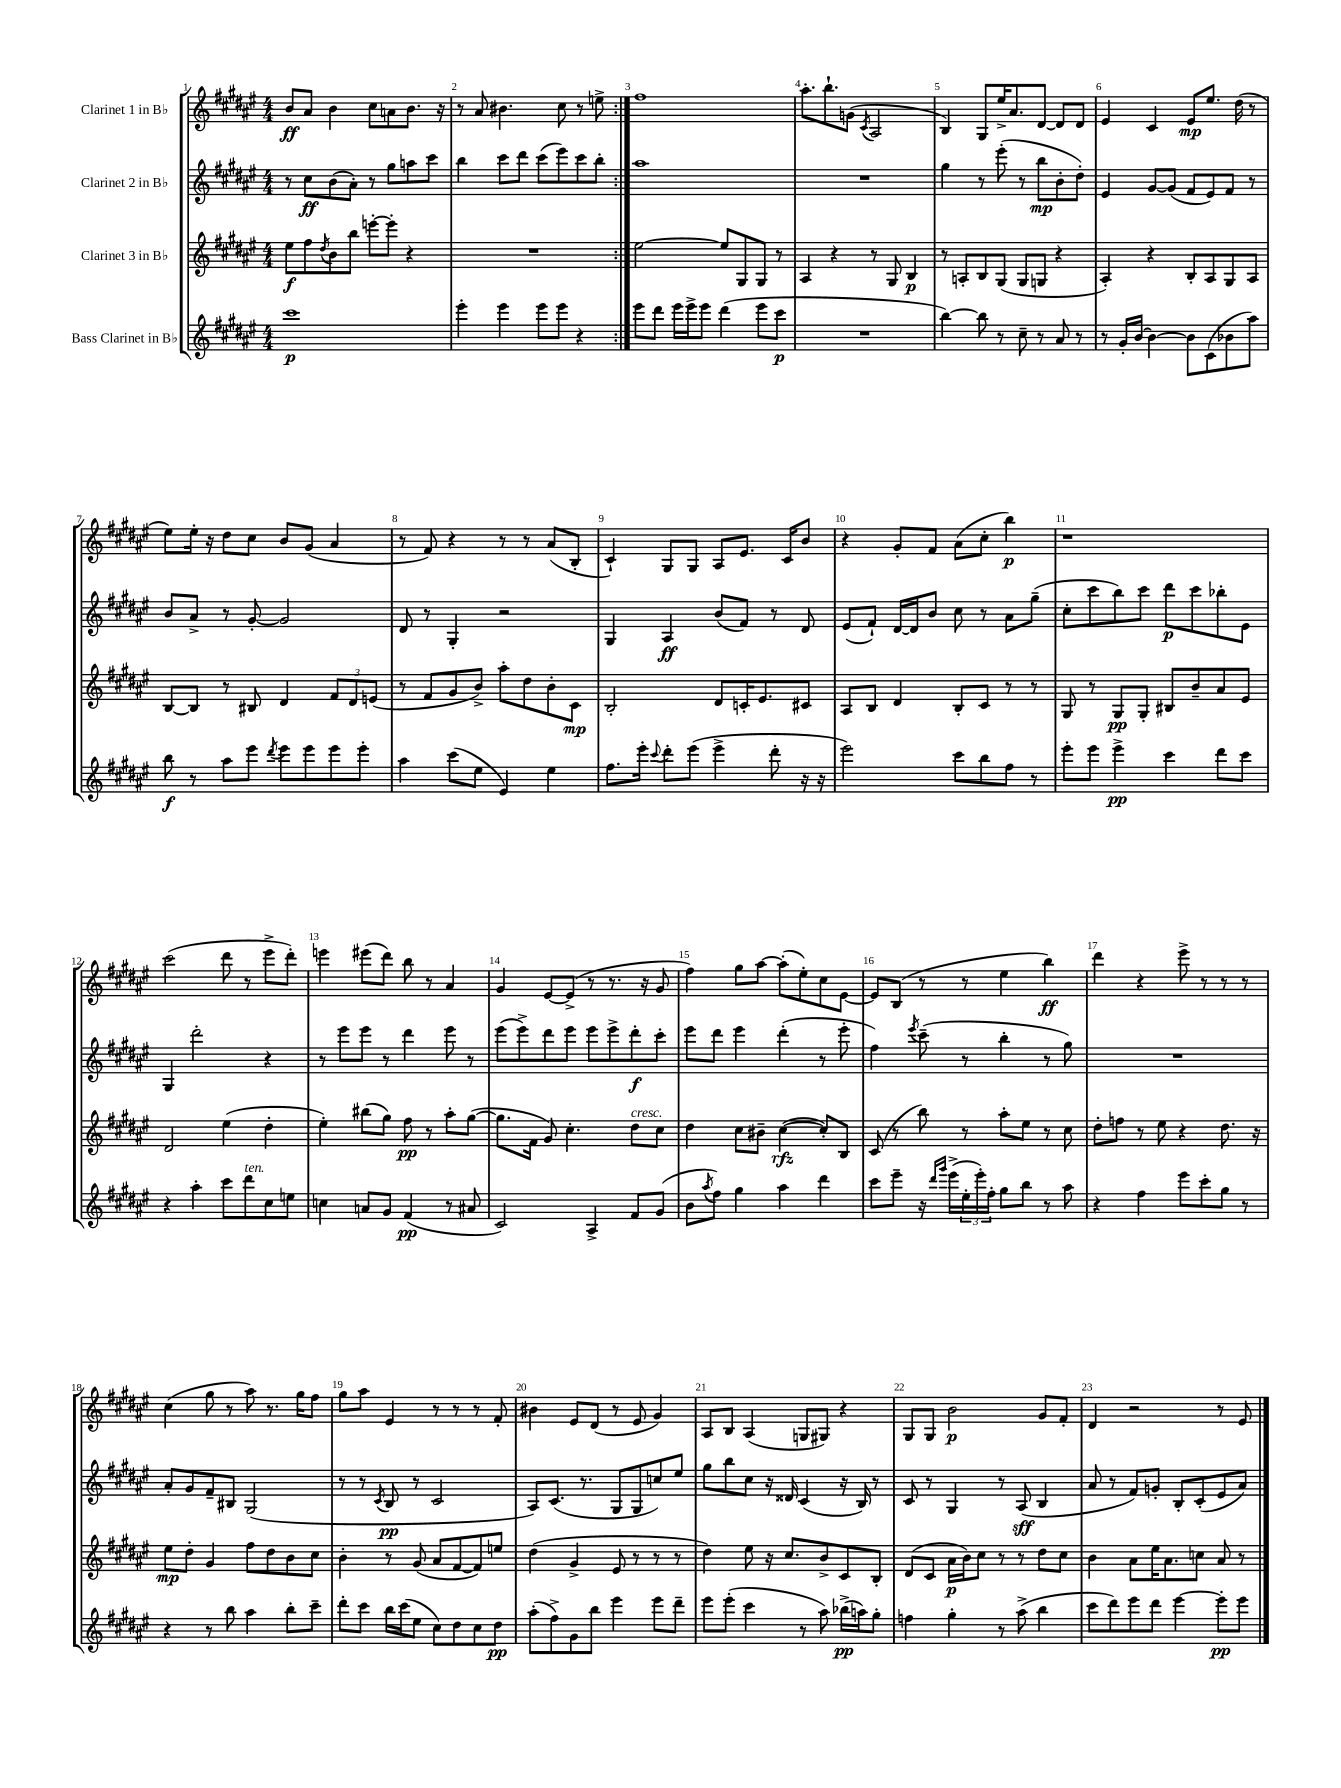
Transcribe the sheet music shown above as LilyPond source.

<<
\new StaffGroup <<
\new Staff = "s0" \with { instrumentName = "Clarinet 1 in Bb" } {
    \clef treble \key fis \major \numericTimeSignature \time 4/4
    \repeat volta 2 { b'8\ff ais'8 b'4 cis''8 a'8 b'8. r16 |
    r8 ais'8 bis'4. cis''8 r8 e''8-> | }
    fis''1 |
    ais''8.-. b''8.-! g'8( \acciaccatura { cis'8 } ais2 |
    b4) gis8 eis''16-> ais'8. dis'8~ dis'8 dis'8 |
    eis'4 cis'4 eis'8\mp eis''8. dis''16( r8 |
    eis''8) eis''16-. r16 dis''8 cis''8 b'8 gis'8( ais'4 |
    r8 fis'8) r4 r8 r8 ais'8( b8-. |
    cis'4-!) gis8 gis8 ais8 eis'8. cis'16 b'8 |
    r4 gis'8-. fis'8 ais'8( cis''8-. b''4\p) |
    r1 |
    cis'''2( dis'''8 r8 eis'''8-> dis'''8-.) |
    e'''4 eis'''8( dis'''8) b''8 r8 ais'4 |
    gis'4 eis'8~ eis'8->( r8 r8. r16 gis'8 |
    fis''4) gis''8 ais''8~ ais''8-.( eis''8-.) cis''8 eis'8~ |
    eis'8 b8( r8 r8 eis''4 b''4\ff) |
    dis'''4 r4 eis'''8-> r8 r8 r8 |
    cis''4( gis''8 r8 ais''8) r8. gis''16 fis''8 |
    gis''8 ais''8 eis'4 r8 r8 r8 fis'8-. |
    bis'4 eis'8 dis'8( r8 eis'8 gis'4) |
    ais8 b8 ais4( g8 gis8) r4 |
    gis8 gis8 b'2\p gis'8 fis'8-. |
    dis'4 r2 r8 eis'8 \bar "|." |
}
\new Staff = "s1" \with { instrumentName = "Clarinet 2 in Bb" } {
    \clef treble \key fis \major \numericTimeSignature \time 4/4
    \repeat volta 2 { r8 cis''8\ff b'8( ais'8-.) r8 gis''8 a''8 cis'''8 |
    b''4 cis'''8 dis'''8 cis'''8( eis'''8) cis'''8 b''8-. | }
    ais''1 |
    R1 |
    gis''4 r8 eis'''8-.( r8 b''8\mp b'8-. dis''8-.) |
    eis'4 gis'8~ gis'8( fis'8 eis'8) fis'8 r8 |
    b'8 ais'8-> r8 gis'8~-. gis'2 |
    dis'8 r8 gis4-. r2 |
    gis4 ais4\ff b'8( fis'8) r8 dis'8 |
    eis'8( fis'8-!) dis'16~ dis'16 b'8 cis''8 r8 ais'8 gis''8--( |
    cis''8-. cis'''8 b''8) cis'''8 dis'''8\p cis'''8 bes''8-. eis'8 |
    gis4 dis'''2-. r4 |
    r8 eis'''8 eis'''8 r8 dis'''4 eis'''8 r8 |
    eis'''8( eis'''8->) dis'''8 eis'''8 eis'''8 eis'''8-> dis'''8-.\f cis'''8-. |
    eis'''8 dis'''8 eis'''4 dis'''4-.( r8 eis'''8-. |
    fis''4) \acciaccatura { eis'''8 } cis'''8--( r8 b''4-. r8 gis''8) |
    R1 |
    ais'8-. gis'8 fis'8-- bis8 gis2( |
    r8 r8 \acciaccatura { cis'8 } b8\pp r8 cis'2 |
    ais8) cis'8.( r8. gis8 gis8 c''8) eis''8 |
    gis''8 b''8 cis''8 r16 disis'16 cis'4( r16 b16) r8 |
    cis'8 r8 gis4 r8 ais8\sff( b4 |
    ais'8 r8 fis'8) g'8-. b8-. cis'8-.( eis'8 ais'8) \bar "|." |
}
\new Staff = "s2" \with { instrumentName = "Clarinet 3 in Bb" } {
    \clef treble \key fis \major \numericTimeSignature \time 4/4
    \repeat volta 2 { eis''8\f fis''8 \acciaccatura { dis''8 } b'8 b''8 e'''8~-. e'''8-. r4 |
    R1 | }
    eis''2~ eis''8 gis8 gis8 r8 |
    ais4 r4 r8 gis8 b4\p |
    r8 a8-. b8 gis8( gis8 g8 r4 |
    ais4-.) r4 b8-. ais8 gis8 ais8 |
    b8~ b8 r8 bis8 dis'4 \tuplet 3/2 { fis'8 dis'8 e'8( } |
    r8 fis'8 gis'8 b'8->) ais''8-. dis''8 b'8-. cis'8\mp |
    b2-. dis'8 c'16-. eis'8. cis'8 |
    ais8 b8 dis'4 b8-. cis'8 r8 r8 |
    gis8 r8 gis8\pp gis8-. bis8 b'8-- ais'8 eis'8 |
    dis'2 eis''4( dis''4-. |
    eis''4-.) bis''8( gis''8) fis''8\pp r8 ais''8-. gis''8~( |
    gis''8. fis'16 gis'8) cis''4.-. dis''8^\markup { \italic "cresc." } cis''8 |
    dis''4 cis''8 bis'8-- cis''4~\rfz( cis''8-.) b8 |
    cis'8( r8 b''8) r8 ais''8-. eis''8 r8 cis''8 |
    dis''8-. f''8 r8 eis''8 r4 dis''8. r16 |
    eis''8\mp dis''8-. gis'4 fis''8 dis''8 b'8 cis''8 |
    b'4-. r8 gis'8( ais'8 fis'8~ fis'8) e''8 |
    dis''4( gis'4-> eis'8 r8 r8 r8 |
    dis''4) eis''8 r16 cis''8. b'8-> cis'8 b8-. |
    dis'8( cis'8 ais'16\p b'16) cis''8 r8 r8 dis''8 cis''8 |
    b'4 ais'8 eis''16 ais'8. c''8 ais'8 r8 \bar "|." |
}
\new Staff = "s3" \with { instrumentName = "Bass Clarinet in Bb" } {
    \clef treble \key fis \major \numericTimeSignature \time 4/4
    \repeat volta 2 { cis'''1\p |
    eis'''4-. eis'''4 eis'''8 eis'''8 r4 | }
    eis'''8 dis'''8 eis'''16 eis'''16-> eis'''8 dis'''4( eis'''8 cis'''8\p |
    R1 |
    b''4~) b''8 r8 cis''8-- r8 ais'8 r8 |
    r8 gis'16-. b'16~ b'4~ b'8 cis'8( bes'8 ais''8) |
    b''8\f r8 ais''8 eis'''8 \acciaccatura { dis'''8 } eis'''8 eis'''8 eis'''8 eis'''8-. |
    ais''4 cis'''8( eis''8 eis'4) eis''4 |
    fis''8. eis'''16-. \appoggiatura { cis'''8 } dis'''8-. eis'''8( eis'''4-> dis'''8-. r16 r16 |
    eis'''2) cis'''8 b''8 fis''8 r8 |
    eis'''8-. eis'''8 eis'''4->\pp cis'''4 dis'''8 cis'''8 |
    r4 ais''4-. cis'''8 dis'''8^\markup { \italic "ten." } cis''8 e''8 |
    c''4 a'8 gis'8 fis'4\pp( r8 ais'8 |
    cis'2) ais4-> fis'8 gis'8( |
    b'8 \acciaccatura { ais''8 } fis''8) gis''4 ais''4 dis'''4 |
    cis'''8 eis'''8-- r16 \grace { dis'''16 gis'''16 } eis'''16->( \tuplet 3/2 { eis''16-. eis'''16-.) fis''16-. } gis''8 b''8 r8 ais''8 |
    r4 fis''4 eis'''8 cis'''8-. gis''8 r8 |
    r4 r8 b''8 ais''4 b''8-. cis'''8-- |
    dis'''8-. cis'''8 b''16 cis'''16( eis''8 cis''8) dis''8 cis''8 dis''8\pp |
    ais''8-.( fis''8->) gis'8 b''8 eis'''4 eis'''8 dis'''8-- |
    eis'''8 eis'''8-.( cis'''4 r8 ais''8) bes''16->\pp( a''16) gis''8-. |
    f''4 gis''4-. r8 ais''8->( b''4 |
    cis'''8 dis'''8) eis'''8 dis'''8 eis'''4~ eis'''8-.\pp eis'''8 \bar "|." |
}
>>
>>
\layout { \context { \Score \override BarNumber.break-visibility = ##(#f #t #t) barNumberVisibility = #all-bar-numbers-visible } }
